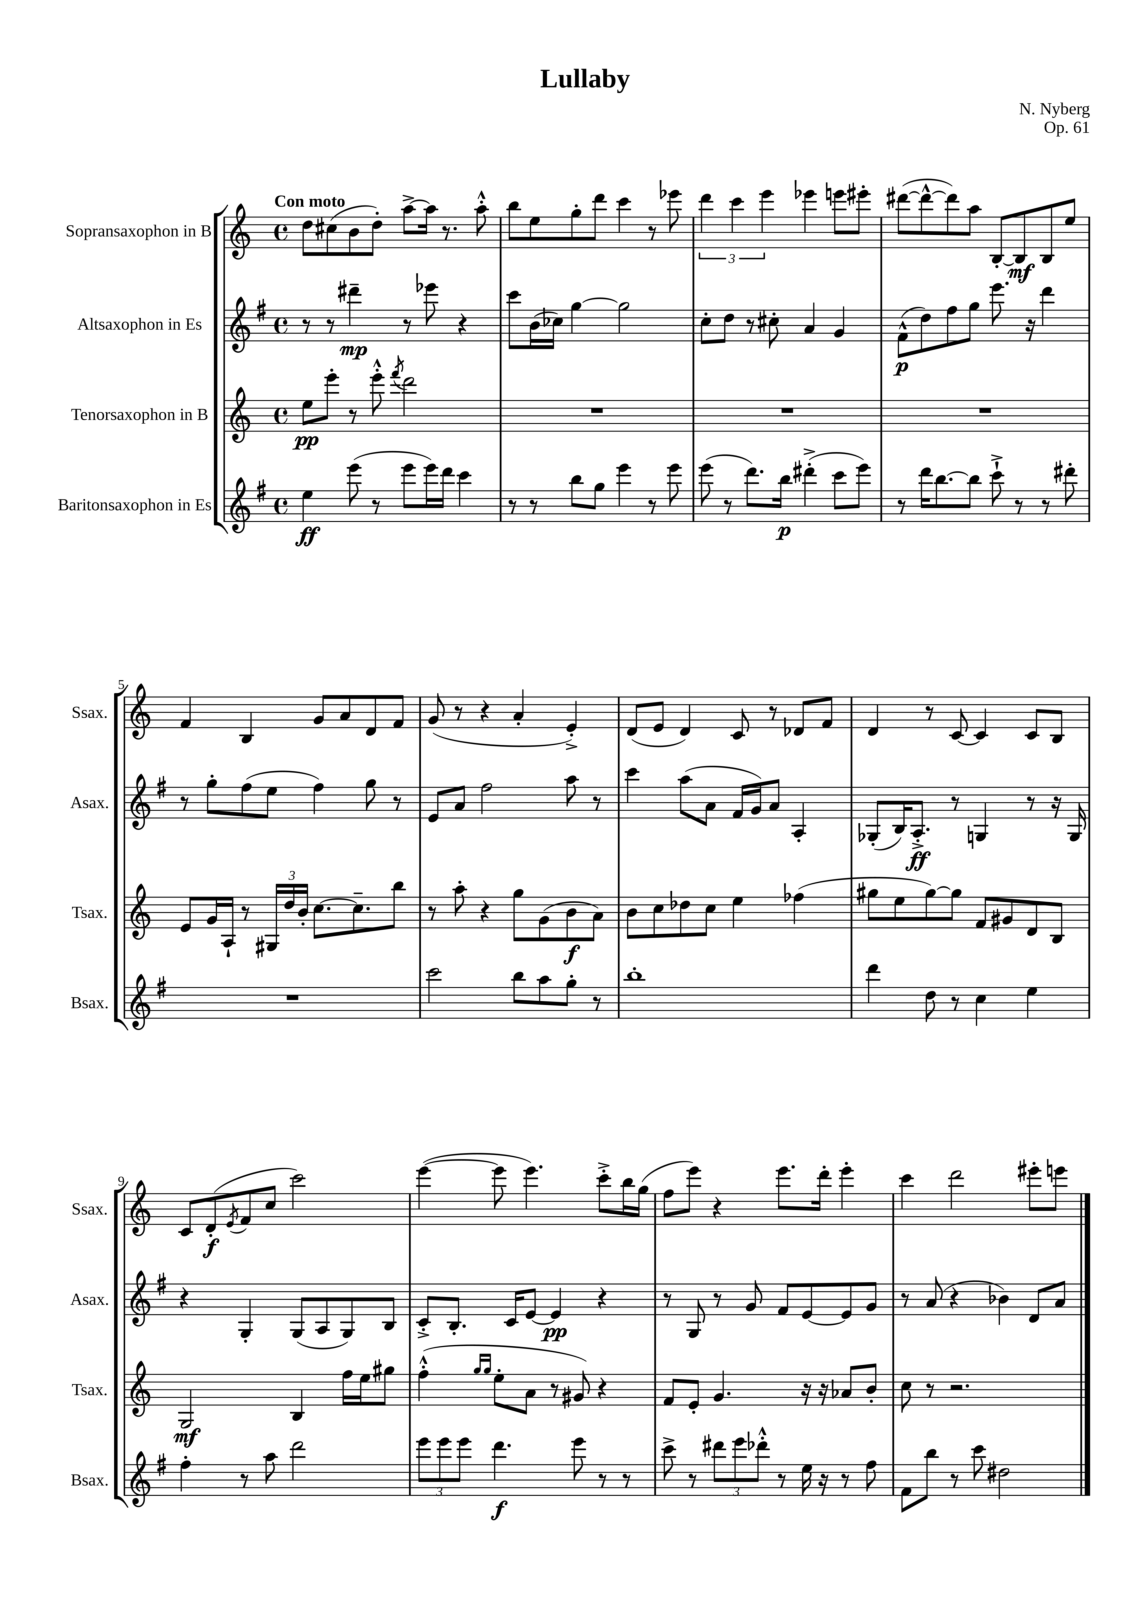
\header { title = "Lullaby" composer = "N. Nyberg" opus = "Op. 61" }
<<
\new StaffGroup <<
\new Staff = "s0" \with { instrumentName = "Sopransaxophon in B" shortInstrumentName = "Ssax." } {
    \clef treble \key c \major \defaultTimeSignature \time 4/4 \tempo "Con moto"
    d''8 cis''8( b'8 d''8-.) a''8~-> a''16 r8. a''8-.-^ |
    b''8 e''8 g''8-. d'''8 c'''4 r8 ees'''8 |
    \tuplet 3/2 { d'''4 c'''4 e'''4 } ees'''4 e'''8 eis'''8-. |
    dis'''8~( dis'''8~-^ dis'''8) a''8 b8~-. b8\mf b8 e''8 |
    f'4 b4 g'8 a'8 d'8 f'8 |
    g'8( r8 r4 a'4-. e'4-.->) |
    d'8( e'8 d'4) c'8 r8 des'8 f'8 |
    d'4 r8 c'8~ c'4 c'8 b8 |
    c'8 d'8-.\f( \acciaccatura { e'8 } f'8 c''8 c'''2) |
    e'''4~( e'''8 e'''4.) c'''8-.-> b''16 g''16( |
    f''8 e'''8) r4 e'''8. d'''16-. e'''4-. |
    c'''4 d'''2 eis'''8-. e'''8 \bar "|." |
}
\new Staff = "s1" \with { instrumentName = "Altsaxophon in Es" shortInstrumentName = "Asax." } {
    \clef treble \key g \major \defaultTimeSignature \time 4/4
    r8 r8 dis'''4--\mp r8 ees'''8 r4 |
    c'''8 b'16( ces''16) g''4~ g''2 |
    c''8-. d''8 r8 cis''8-. a'4 g'4 |
    fis'8-^\p( d''8) fis''8 g''8 e'''8. r16 d'''4 |
    r8 g''8-. fis''8( e''8 fis''4) g''8 r8 |
    e'8 a'8 fis''2 a''8 r8 |
    c'''4 a''8( a'8 fis'16 g'16) a'8 a4-. |
    ges8-.( b16) a8.-.->\ff r8 g4 r8 r16 g16 |
    r4 g4-. g8( a8 g8) b8 |
    c'8-.-> b8.-. c'16 e'8~ e'4\pp r4 |
    r8 g8 r8 g'8 fis'8 e'8~ e'8 g'8 |
    r8 a'8( r4 bes'4) d'8 a'8 \bar "|." |
}
\new Staff = "s2" \with { instrumentName = "Tenorsaxophon in B" shortInstrumentName = "Tsax." } {
    \clef treble \key c \major \defaultTimeSignature \time 4/4
    e''8\pp e'''8-. r8 e'''8-.-^ \acciaccatura { f'''8 } d'''2 |
    R1 |
    R1 |
    R1 |
    e'8 g'16 a16-! r8 \tuplet 3/2 { gis16 d''16 b'16-. } c''8.~ c''8.-- b''8 |
    r8 a''8-. r4 g''8 g'8( b'8\f a'8) |
    b'8 c''8 des''8 c''8 e''4 fes''4( |
    gis''8 e''8 gis''8~) gis''8 f'8 gis'8 d'8 b8 |
    g2\mf b4 f''16 e''16 gis''8 |
    f''4-.-^( \grace { g''16 g''16 } e''8-. a'8 r8 gis'8) r4 |
    f'8 e'8-. g'4. r16 r16 aes'8 b'8-. |
    c''8 r8 r2. \bar "|." |
}
\new Staff = "s3" \with { instrumentName = "Baritonsaxophon in Es" shortInstrumentName = "Bsax." } {
    \clef treble \key g \major \defaultTimeSignature \time 4/4
    e''4\ff e'''8( r8 e'''8 e'''16) d'''16 c'''4 |
    r8 r8 b''8 g''8 e'''4 r8 e'''8 |
    e'''8( r8 d'''8.) b''16\p dis'''4-.->( c'''8 e'''8) |
    r8 d'''16 b''8.~ b''8 c'''8-!-> r8 r8 dis'''8-. |
    R1 |
    c'''2 b''8 a''8 g''8-. r8 |
    b''1-. |
    d'''4 d''8 r8 c''4 e''4 |
    fis''4-. r8 a''8 d'''2 |
    \tuplet 3/2 { e'''8 e'''8 e'''8 } d'''4.\f e'''8 r8 r8 |
    c'''8-> r8 \tuplet 3/2 { dis'''8 e'''8 des'''8-.-^ } r8 e''16 r16 r8 fis''8 |
    fis'8 b''8 r8 c'''8 dis''2 \bar "|." |
}
>>
>>
